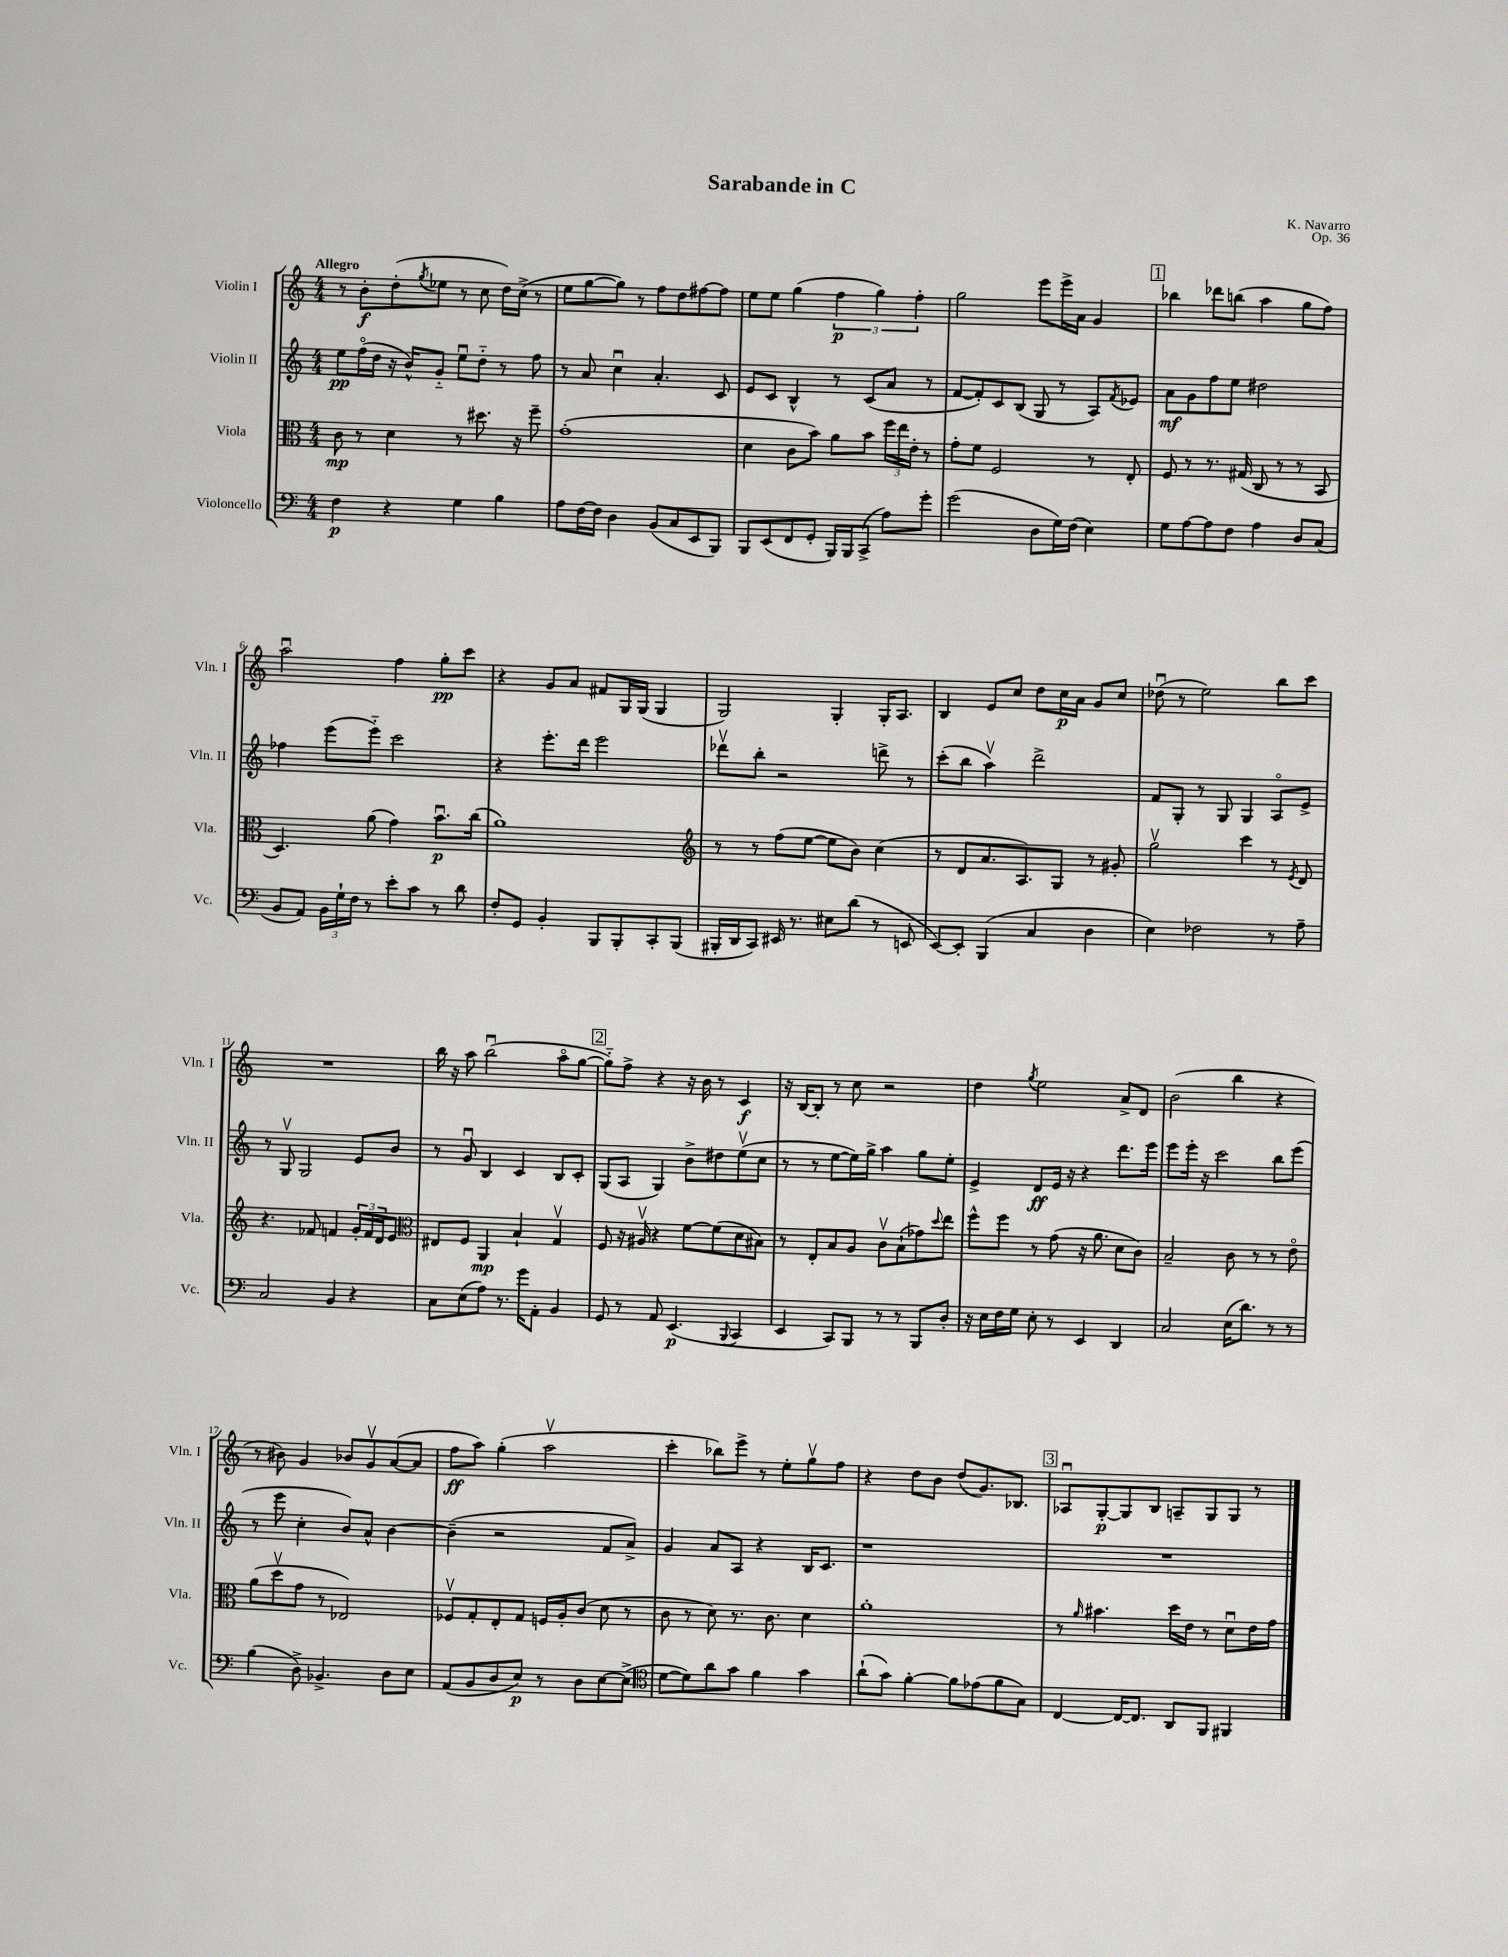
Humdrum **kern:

**kern	**kern	**kern	**kern
*staff4	*staff3	*staff2	*staff1
*clefF4	*clefC3	*clefG2	*clefG2
*k[]	*k[]	*k[]	*k[]
*M4/4	*M4/4	*M4/4	*M4/4
4F	8c	8ee	8r
.	8r	(16ffo	8b'
.	.	16dd	.
4r	4d	16r	(8dd'
.	.	16b^^)	.
.	.	.	8qgg
.	.	8g'~	8ee-
4G	8r	8eeu	8r
.	8.dd#	8dd'~	8cc
4B	.	8r	16dd)
.	16r	.	(16cc^
.	8ff~	8ff	8r
=	=	=	=
8A	(1g'	8r	8ee
[16F	.	8a	[8gg
16F]	.	.	.
4D	.	4ccu	8gg])
.	.	.	8r
(8BB	.	4.a'	8ff
8C	.	.	8dd
8EE	.	.	[8ff#
8BBB)	.	8c	8ff#]
=	=	=	=
8BBB	4d	8e	8ee
(8EE	.	8c	8ee
8FF	8c	4B^^	(4gg
8GG'	8b)	.	.
16BBB)	8a	8r	6ff
16BBB	.	.	.
(8CC^	8b	(8c	.
.	.	.	6gg)
8A)	24ff	8a	.
.	24ee	.	.
.	24e'	.	6ff'
8g'	8r	8r	.
=	=	=	=
(2g	8g'	[8f	2gg
.	8f	8f'])	.
.	2F	8c	.
.	.	(8B	.
8D	.	8G	8eee
16G)	.	8r	16eee^
(16F	.	.	16a
4E)	8r	8A)	4g
.	.	8qf	.
.	8E'	8e-	.
=	=	=	=
8G	8F	8a	4bb-
[8A	8r	8g	.
8A]	8.r	8ff	8ddd-
8F	.	8ee	(8bb
.	(16G#	.	.
4A	8C	2dd#	4aa
.	8r	.	.
8D	8r	.	8gg
(8C	8BB	.	8ff)
=	=	=	=
8BB	4.D)	4ff-	2aau
8AA)	.	.	.
24BB	.	(8eee	.
24G`	.	.	.
24F	.	.	.
8r	(8a	8eee'~)	.
8e'	4g)	2ccc	4ff
8c	.	.	.
8r	8.bu	.	8gg'
8d	.	.	8ccc
.	(16cc	.	.
=	=	=	=
8F'	1a)	4r	4r
8GG	.	.	.
4BB'	.	8.eee'	8g
.	.	.	8a
.	.	16ddd	.
8BBB	.	2eee	8f#
8BBB'	.	.	16G
.	.	.	(16G
8CC'	.	.	4G
(8BBB	.	.	.
=	=	=	=
*	*clefG2	*	*
16BBB#'	8r	8ddd-v	2G)
16DD	.	.	.
8CC)	8r	8bb'	.
16EE#	(8ff	2r	.
8.r	.	.	.
.	[8ee	.	.
8E#	8ee]	.	4G'
(8d	8b)	.	.
8r	(4cc	8ddd^	16G'
.	.	.	8.A
8EE	.	8r	.
=	=	=	=
[8EE)	8r	(8ccc'	4B
8EE']	8d	8bb	.
(4BBB	8.a	4aav)	8e
.	.	.	8cc
.	8.A)	.	.
4C	.	2ddd^	8dd
.	8G	.	16cc
.	.	.	16a
4D	8r	.	8g
.	8g#'	.	8cc
=	=	=	=
4E)	2ggv	8f	(8dd-u
.	.	8G'	8r
2F-	.	8r	2ee)
.	.	8G	.
.	4ccc	4G	.
8r	8r	8Ao	8bb
.	8qe	.	.
8A~	8d	8e^	8ccc
=	=	=	=
2C	4.r	8r	1r
.	.	8Gv	.
.	.	2G	.
.	8f-	.	.
4BB	4f	.	.
4r	24g'	8e	.
.	24f	.	.
.	24d	.	.
.	8e	8b	.
=	=	=	=
*	*clefC3	*	*
8C	8E#	8r	16bb
.	.	.	16r
(8E	8F	8gu	8aa
8A)	4AA	4B	(2bbu
8.r	.	.	.
.	4B`	4c	.
16g	.	.	.
8AA'	.	.	.
4BB	4Gv	8B	8aao
.	.	8c'	[8gg
=	=	=	=
8GG	8F	(8G	8gg'~])
8r	16r	8A	8ff^
.	16A#v	.	.
8AA	4r	4G)	4r
(4.EE	.	.	.
.	[8f	8b^	16r
.	.	.	16b
.	(8f]	8dd#	8r
8qqBBB	.	.	.
4CC	8d	(8eev	4c
.	8B#)	8cc	.
=	=	=	=
4EE	8r	8r	16r
.	.	.	[16B
.	8E'	8r	8B']
8CC)	8B	[8ee	8r
8BBB	8A	16ee])	8cc
.	.	16gg^	.
8r	8cv	4aa	2r
8r	(8B`	.	.
8BBB	8g-)	8gg	.
.	8qqdd	.	.
8D'	8ee	8ee'	.
=	=	=	=
16r	8ff^^	4e^	4dd
16E	.	.	.
16F	8ff	.	.
16G	.	.	.
.	.	.	8qgg
8E'	8r	8d	2ee
8r	(8g	16e	.
.	.	16r	.
4EE	16r	4r	.
.	8.a	.	.
4DD	8d	8.ddd	8a^
.	8c)	.	8d
.	.	16eee	.
=	=	=	=
2C	2B~	8eee	(2b
.	.	16eee'	.
.	.	16r	.
.	.	2ccc	.
(16E	8c	.	4bb
8.d)	.	.	.
.	8r	.	.
8r	8r	8bb	4r
8r	8eo	(8eee	.
=	=	=	=
(4B	(8a	8r	8r
.	8ddv	8eee	8b#)
8D^)	8g	4cc'	4g
4.BB-^	8r	.	.
.	2E-)	8b)	8b-
.	.	8a^^	8gv
8D	.	[4b	([8a
8E	.	.	8a]
=	=	=	=
(8AA	8F-v	(4b~]	8ff
8BB	8G'	.	8aa)
8D	8E'	2r	(4gg'
8E)	8G	.	.
8r	16F	.	2aav
.	16A'	.	.
8D	(8c	.	.
[8E	8d	8f	.
(8E^]	8r	8a^)	.
=	=	=	=
*clefC4	*	*	*
[8d	8c	4g	4ccc'
8d])	8r	.	.
8a	8d)	8a	8bb-)
8g	8.r	8A	8eee^
4f	.	4r	8r
.	8.c	.	.
.	.	.	8ee'
4g	4d	16B	8ggv
.	.	8.c	.
.	.	.	8ff
=	=	=	=
(8a`	1a'	1r	4r
8g)	.	.	.
[4f'	.	.	8dd
.	.	.	8b
8f]	.	.	(8dd
(8e-	.	.	8.g)
8f	.	.	.
.	.	.	8.B-
8G)	.	.	.
=	=	=	=
[4C	8r	1r	8A-u
.	16qqa	.	.
.	4.b#	.	[8G'
16C_	.	.	8G]
8.C]	.	.	.
.	.	.	8B
8AA	16dd	.	8A~
.	16e	.	.
8FF	8r	.	8G
4FF#	8du	.	8G
.	16e	.	8r
.	16g	.	.
==	==	==	==
*-	*-	*-	*-
